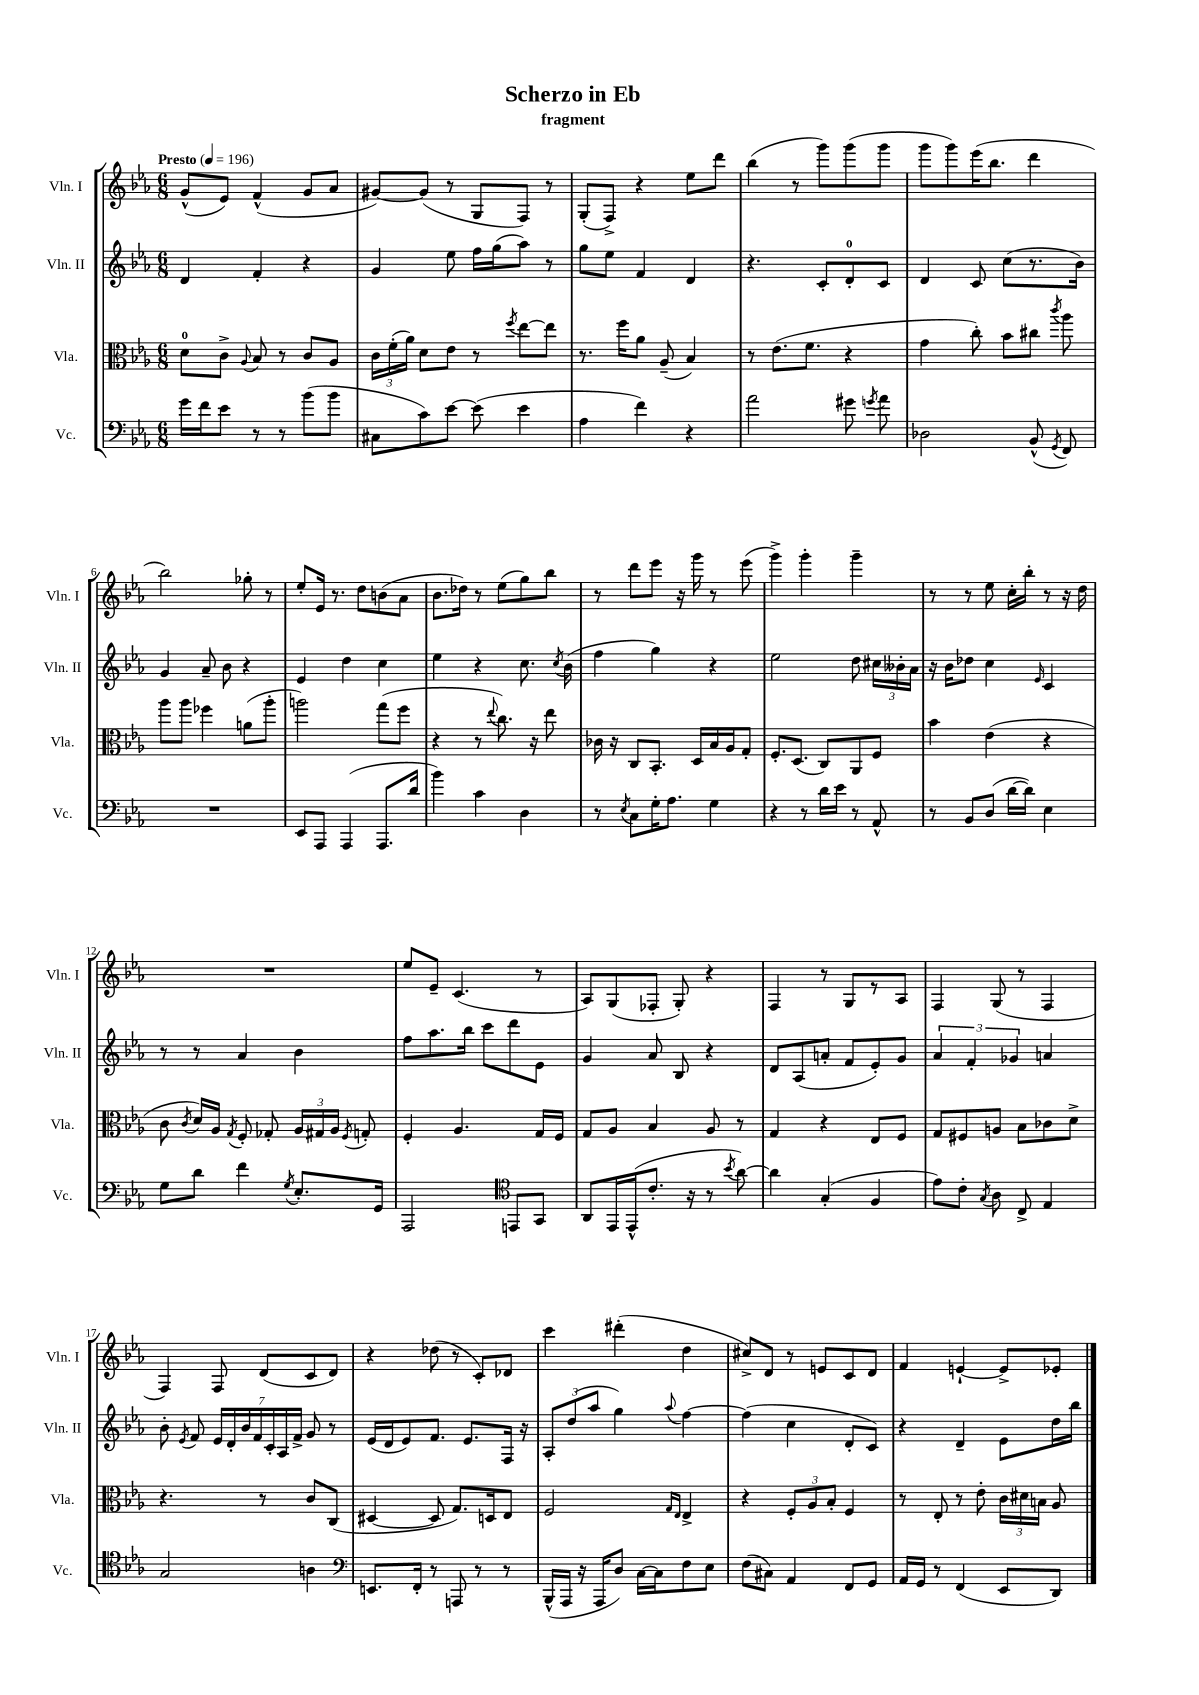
\header { title = "Scherzo in Eb" subtitle = "fragment" }
<<
\new StaffGroup <<
\new Staff = "s0" \with { instrumentName = "Vln. I" shortInstrumentName = "Vln. I" } {
    \clef treble \key ees \major \numericTimeSignature \time 6/8 \tempo "Presto" 4 = 196
    \autoBeamOff g'8[-^( ees'8]) f'4-^( g'8[ aes'8] |
    gis'8[~) gis'8]( r8 g8[ f8]) r8 |
    g8[-.( f8]->) r4 ees''8[ d'''8] |
    bes''4( r8 g'''8[) g'''8( g'''8] |
    g'''8[ g'''8) ees'''16( bes''8.] d'''4 |
    bes''2) ges''8-. r8 |
    ees''8[-. ees'16] r8. d''8[ b'8( aes'8] |
    bes'8.[ des''16]) r8 ees''8[( g''8) bes''8] |
    r8 d'''8[ ees'''8] r16 g'''16 r8 ees'''8( |
    g'''4->) g'''4-. g'''4-- |
    r8 r8 ees''8 c''16[-. bes''16]-. r8 r16 d''16 |
    R2. |
    ees''8[ ees'8]-- c'4.( r8 |
    aes8[) g8( fes8]-. g8-.) r4 |
    f4 r8 g8[ r8 aes8] |
    f4 g8( r8 f4 |
    f4) f8 d'8[( c'8 d'8]) |
    r4 des''8( r8 c'8[-.) des'8] |
    c'''4 dis'''4-.( d''4 |
    cis''8[->) d'8] r8 e'8[ c'8 d'8] |
    f'4 e'4~-! e'8[-> ees'8]-. \bar "|." |
}
\new Staff = "s1" \with { instrumentName = "Vln. II" shortInstrumentName = "Vln. II" } {
    \clef treble \key ees \major \numericTimeSignature \time 6/8
    \autoBeamOff d'4 f'4-. r4 |
    g'4 ees''8 f''16[ g''16( aes''8]) r8 |
    g''8[ ees''8] f'4 d'4 |
    r4. c'8[-. d'8-0-. c'8] |
    d'4 c'8 c''8[( r8. bes'16]) |
    g'4 aes'8-- bes'8 r4 |
    ees'4 d''4 c''4 |
    ees''4 r4 c''8. \acciaccatura { c''8 } bes'16( |
    f''4 g''4) r4 |
    ees''2 d''8 \tuplet 3/2 { cis''16[ beses'16-. aes'16] } |
    r16 bes'16[ des''8] c''4 \grace { ees'16 } c'4 |
    r8 r8 aes'4 bes'4 |
    f''8[ aes''8. bes''16] c'''8[ d'''8 ees'8] |
    g'4 aes'8 bes8 r4 |
    d'8[ aes8( a'8]-. f'8[ ees'8-.) g'8] |
    \tuplet 3/2 { aes'4 f'4-. ges'4 } a'4 |
    bes'8-. \acciaccatura { ees'8 } f'8 \tuplet 7/4 { ees'16[ d'16-. bes'16 f'16 c'16-. aes16 f'16]-> } g'8 r8 |
    ees'16[( d'16 ees'8) f'8.] ees'8.[ f16] r16 |
    \tuplet 3/2 { aes8[-. d''8( aes''8] } g''4) \appoggiatura { aes''8 } f''4~ |
    f''4( c''4 d'8[-. c'8]) |
    r4 d'4-- ees'8[ d''16 bes''16] \bar "|." |
}
\new Staff = "s2" \with { instrumentName = "Vla." shortInstrumentName = "Vla." } {
    \clef alto \key ees \major \numericTimeSignature \time 6/8
    \autoBeamOff d'8[-0 c'8]-> \appoggiatura { aes8 } bes8 r8 c'8[ aes8] |
    \tuplet 3/2 { c'16[ f'16-.( aes'16]) } d'8[ ees'8] r8 \acciaccatura { f''8 } ees''8[~ ees''8] |
    r8. f''16[ aes'8] aes8--( bes4) |
    r8 ees'8.[( f'8.] r4 |
    g'4 c''8-.) bes'8[ cis''8] \acciaccatura { c'''8 } aes''8 |
    aes''8[ aes''8] fes''4 a'8[( aes''8]-. |
    a''2) g''8[( f''8] |
    r4 r8 \appoggiatura { ees''8 } c''8.) r16 ees''8 |
    ces'16 r16 c8[ bes,8.]-. d16[ bes16 aes16 g8]-. |
    f8.[-. d8.]( c8[) aes,8 f8] |
    bes'4 ees'4( r4 |
    c'8 \acciaccatura { c'8 } d'16[) aes16] \acciaccatura { g8 } f8-. ges8-. \tuplet 3/2 { aes16[ gis16 aes16] } \acciaccatura { f8 } g8-. |
    f4-. aes4. g16[ f16] |
    g8[ aes8] bes4 aes8 r8 |
    g4 r4 ees8[ f8] |
    g8[ fis8 a8] bes8[ ces'8 d'8]-> |
    r4. r8 c'8[ c8]( |
    dis4~ dis8 g8.[) d16 ees8] |
    f2 \grace { g16[ ees16] } ees4-> |
    r4 \tuplet 3/2 { f8[-. aes8 bes8]-. } f4 |
    r8 ees8-. r8 ees'8-. \tuplet 3/2 { c'16[ dis'16 b16] } aes8 \bar "|." |
}
\new Staff = "s3" \with { instrumentName = "Vc." shortInstrumentName = "Vc." } {
    \clef bass \key ees \major \numericTimeSignature \time 6/8
    \autoBeamOff g'16[ f'16 ees'8] r8 r8 bes'8[( bes'8] |
    cis8[ c'8) ees'8]~ ees'8( ees'4 |
    aes4 f'4) r4 |
    aes'2 gis'8 \acciaccatura { g'8 } aes'8 |
    des2 bes,8-^( \acciaccatura { g,8 } f,8) |
    R2. |
    ees,8[ aes,,8] aes,,4( aes,,8.[ d'16] |
    bes'4) c'4 d4 |
    r8 \acciaccatura { ees8 } c8[ g16-. aes8.] g4 |
    r4 r8 d'16[ ees'16] r8 aes,8-^ |
    r8 bes,8[ d8]( d'16[~ d'16]) ees4 |
    g8[ d'8] f'4 \acciaccatura { g8 } ees8.[-. g,16] |
    aes,,2 \clef tenor e,8[ g,8] |
    aes,8[ ees,16 ees,16-^( c'8.]-. r16 r8 \acciaccatura { bes'8 } aes'8~) |
    aes'4 g4-.( f4 |
    ees'8[) c'8]-. \acciaccatura { g8 } aes8 c8-> ees4 |
    g2 a4 |
    \clef bass e,8.[ f,16]-. r8 a,,8 r8 r8 |
    bes,,16[-^( aes,,16] r16 aes,,16[ d8]) c16[~ c16 f8 ees8] |
    f8[( cis8]) aes,4 f,8[ g,8] |
    aes,16[ g,16] r8 f,4( ees,8[ d,8]) \bar "|." |
}
>>
>>
